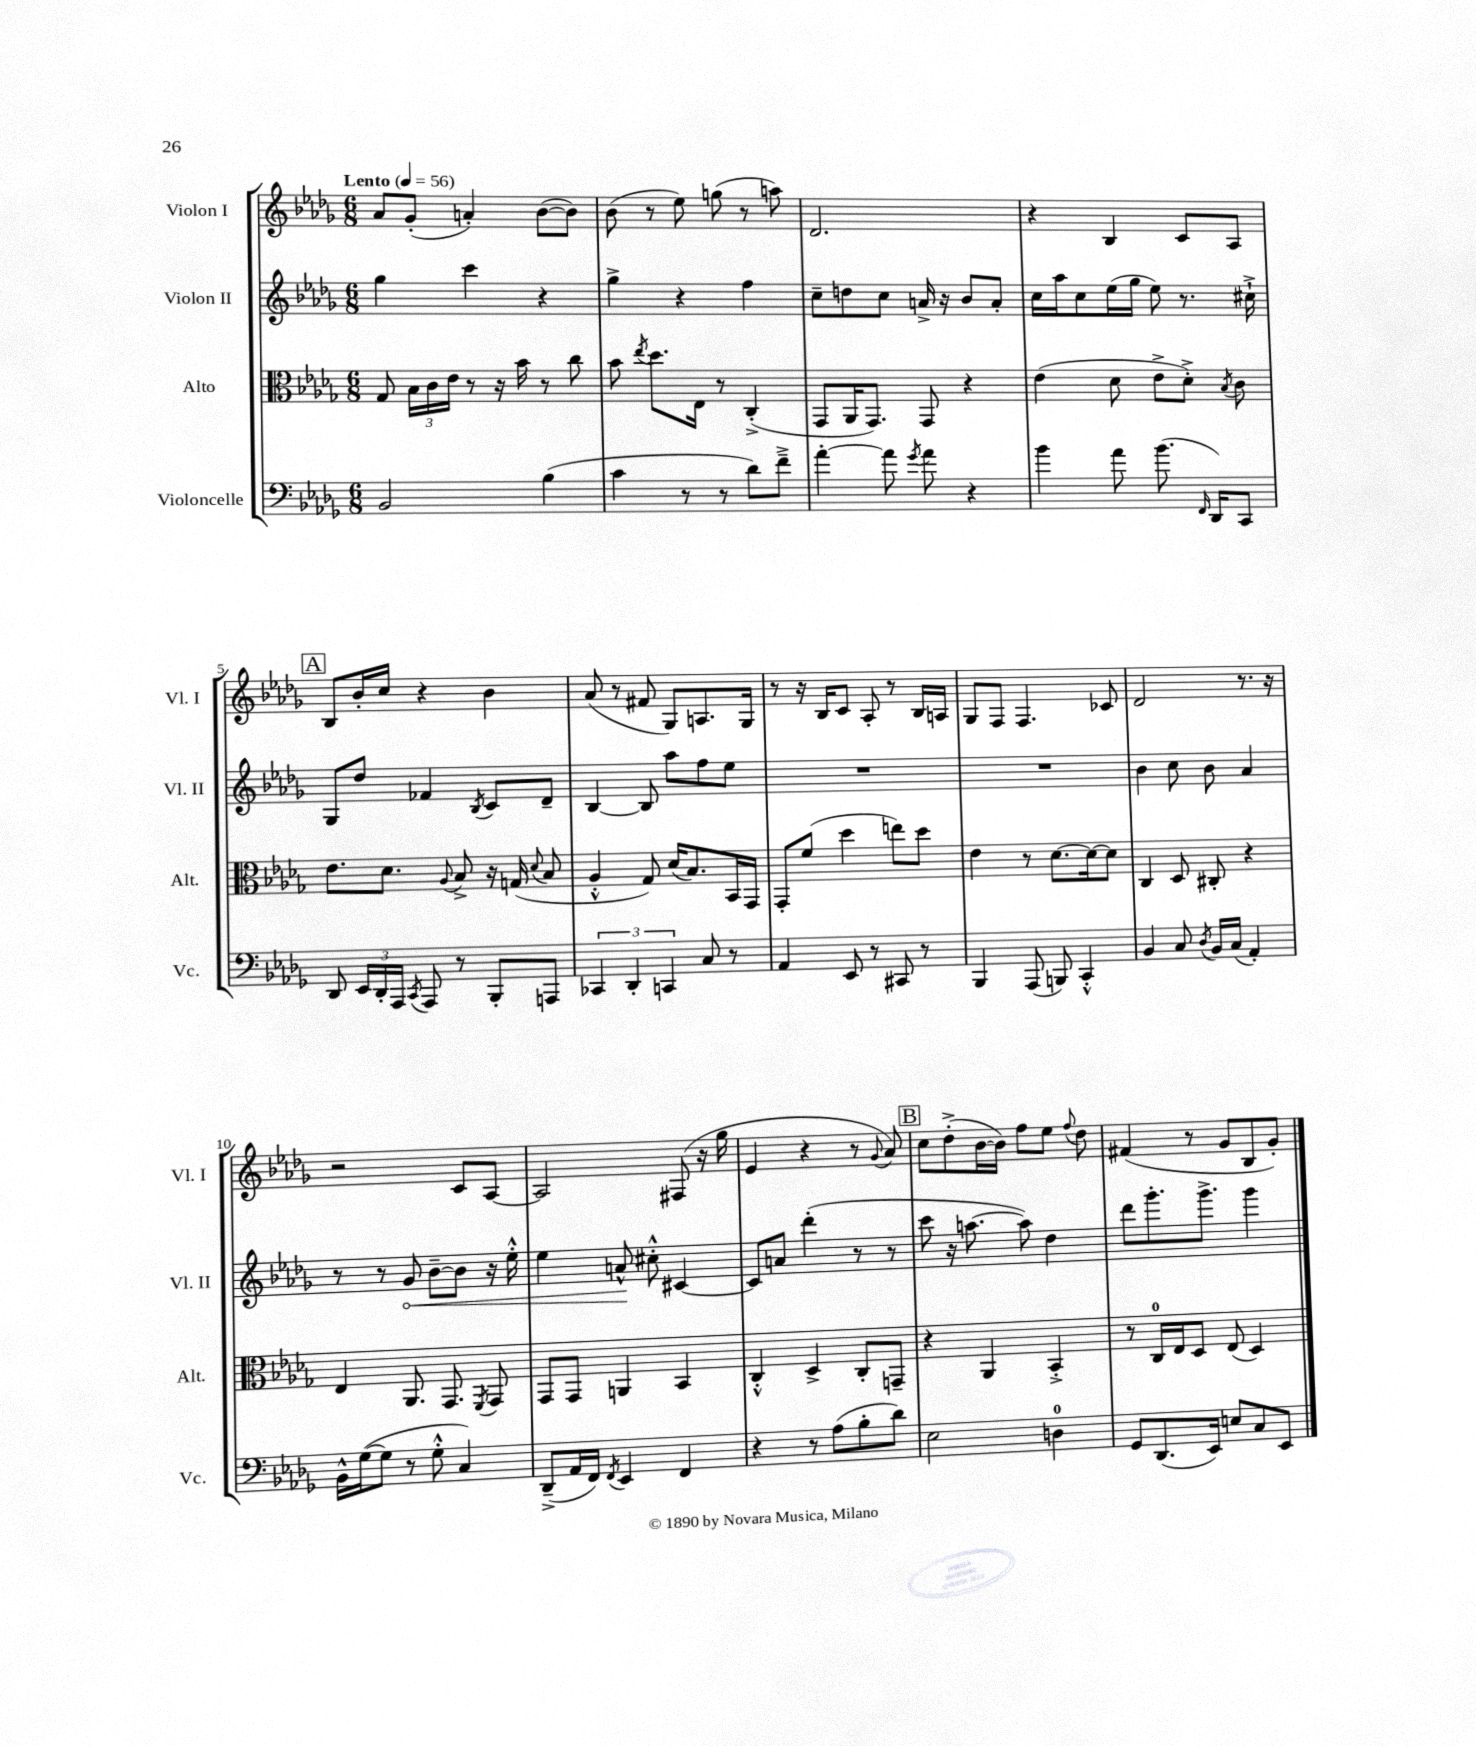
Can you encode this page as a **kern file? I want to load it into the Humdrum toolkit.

**kern	**kern	**kern	**kern
*staff4	*staff3	*staff2	*staff1
*clefF4	*clefC3	*clefG2	*clefG2
*k[b-e-a-d-g-]	*k[b-e-a-d-g-]	*k[b-e-a-d-g-]	*k[b-e-a-d-g-]
*M6/8	*M6/8	*M6/8	*M6/8
*MM56	*MM56	*MM56	*MM56
2BB-	8G-	4gg-	8a-
.	24B-	.	(8g-'
.	24c	.	.
.	24e-	.	.
.	8r	4ccc	4a')
.	16r	.	.
.	16b-	.	.
(4B-	8r	4r	([8b-
.	8cc	.	8b-])
=	=	=	=
4c	8b-	4gg-^	(8b-
.	8qee-	.	.
.	8.dd-	.	8r
8r	.	4r	8ee-)
.	16E-	.	.
8r	8r	.	(8gg
8d-)	(4C'^	4ff	8r
8f~^	.	.	8aa)
=	=	=	=
[4a-'	8GG-	8cc~	2.d-
.	16AA-	8dd	.
.	8.GG-)	.	.
8a-]	.	8cc	.
8qg-	.	.	.
8a-	8GG-	16a^	.
.	.	16r	.
4r	4r	8b-	.
.	.	8a'	.
=	=	=	=
4b-	(4e-	16cc	4r
.	.	16aa-	.
.	.	8cc	.
8a-	8d-	(16ee-	4B-
.	.	16gg-	.
(8.b-	8e-^	8ee-)	.
.	8d-'^)	8.r	8c
16qqFF	.	.	.
16DD-)	.	.	.
.	8qB-	.	.
8CC	8c	.	8A-
.	.	16cc#`^	.
=	=	=	=
8DD-	8.e-	8G-	8B-
24EE-	.	8dd-	16b-'
24DD-'	.	.	.
.	8.d-	.	16cc
24AAA-	.	.	.
8qCC	.	.	.
8AAA-	.	4f-	4r
.	8qqA-	.	.
8r	8B-^	.	.
.	.	8qB-	.
8BBB-'	16r	8c	4b-
.	(16G	.	.
.	8qqd-	.	.
8AAA	8B-	8d-~	.
=	=	=	=
6CC-	4A-'^^	[4B-	(8a-
.	.	.	8r
6DD-'	.	.	.
.	8G-)	8B-]	8f#
6CC	.	.	.
.	(16d-	8aa-	8G-)
.	8.B-)	.	.
8C	.	8ff	8.A
8r	16BB-	8ee-	.
.	16GG-	.	16G-
=	=	=	=
4AA-	8GG-'	2.r	8r
.	(8f	.	16r
.	.	.	16B-
8EE-	4dd-	.	8c
8r	.	.	8A-'
8CC#	8ee)	.	8r
8r	8dd-	.	16B-
.	.	.	16A
=	=	=	=
4BBB-	4e-	2.r	8G-
.	.	.	8F
(8AAA-	8r	.	4.F
8BBB)	[8.d-	.	.
4CC'^^	.	.	.
.	16d-_	.	.
.	8d-]	.	8c-
=	=	=	=
4BB-	4C	4b-	2d-
8C	8D-	8cc	.
8qD-	.	.	.
16BB-	8C#'	8b-	.
(16C	.	.	.
4AA-')	4r	4a-	8.r
.	.	.	16r
=	=	=	=
16BB-^^	4E-	8r	2r
([16G-	.	.	.
8G-]	.	8r	.
8r	8.AA-	8g-	.
8G-'^^	.	[8b-~	.
.	8.GG-	.	.
4C)	.	8b-]	8c
.	8qFF	.	.
.	8GG-	16r	[8A-
.	.	16ee-'^^	.
=	=	=	=
(8DD-~^	8GG-	4ee-	2A-]
16AA-	8GG-	.	.
16FF)	.	.	.
8qFF	.	.	.
4EE-	4AA	8a^^	.
.	.	8cc#'^^	.
4FF	4BB-	[4c#	(8F#
.	.	.	16r
.	.	.	16gg-
=	=	=	=
4r	4C'^^	8c#]	4e-
.	.	8a	.
8r	4D-^	(4ddd-'	4r
(8A-	.	.	.
8B-'	8C'	8r	8r
.	.	.	8qqg-
8d-)	8GG~	8r	8a-)
=	=	=	=
2E-	4r	8ccc	8cc
.	.	16r	(8dd-'^
.	.	[8.aa	.
.	4AA-	.	[16b-
.	.	.	16b-])
.	.	8aa])	8ff
4D	4BB-'^	4dd-	8ee-
.	.	.	8qqff
.	.	.	8dd-
=	=	=	=
8GG-	8r	8ddd-	(4f#
(8.DD-	16C	8.ggg-'	.
.	16E-	.	.
.	8D-	.	8r
16EE-)	.	8.ggg-^	.
8E	(8E-	.	8g-
8C	4D-)	4ggg-	8B-
8EE-	.	.	8g-')
==	==	==	==
*-	*-	*-	*-
